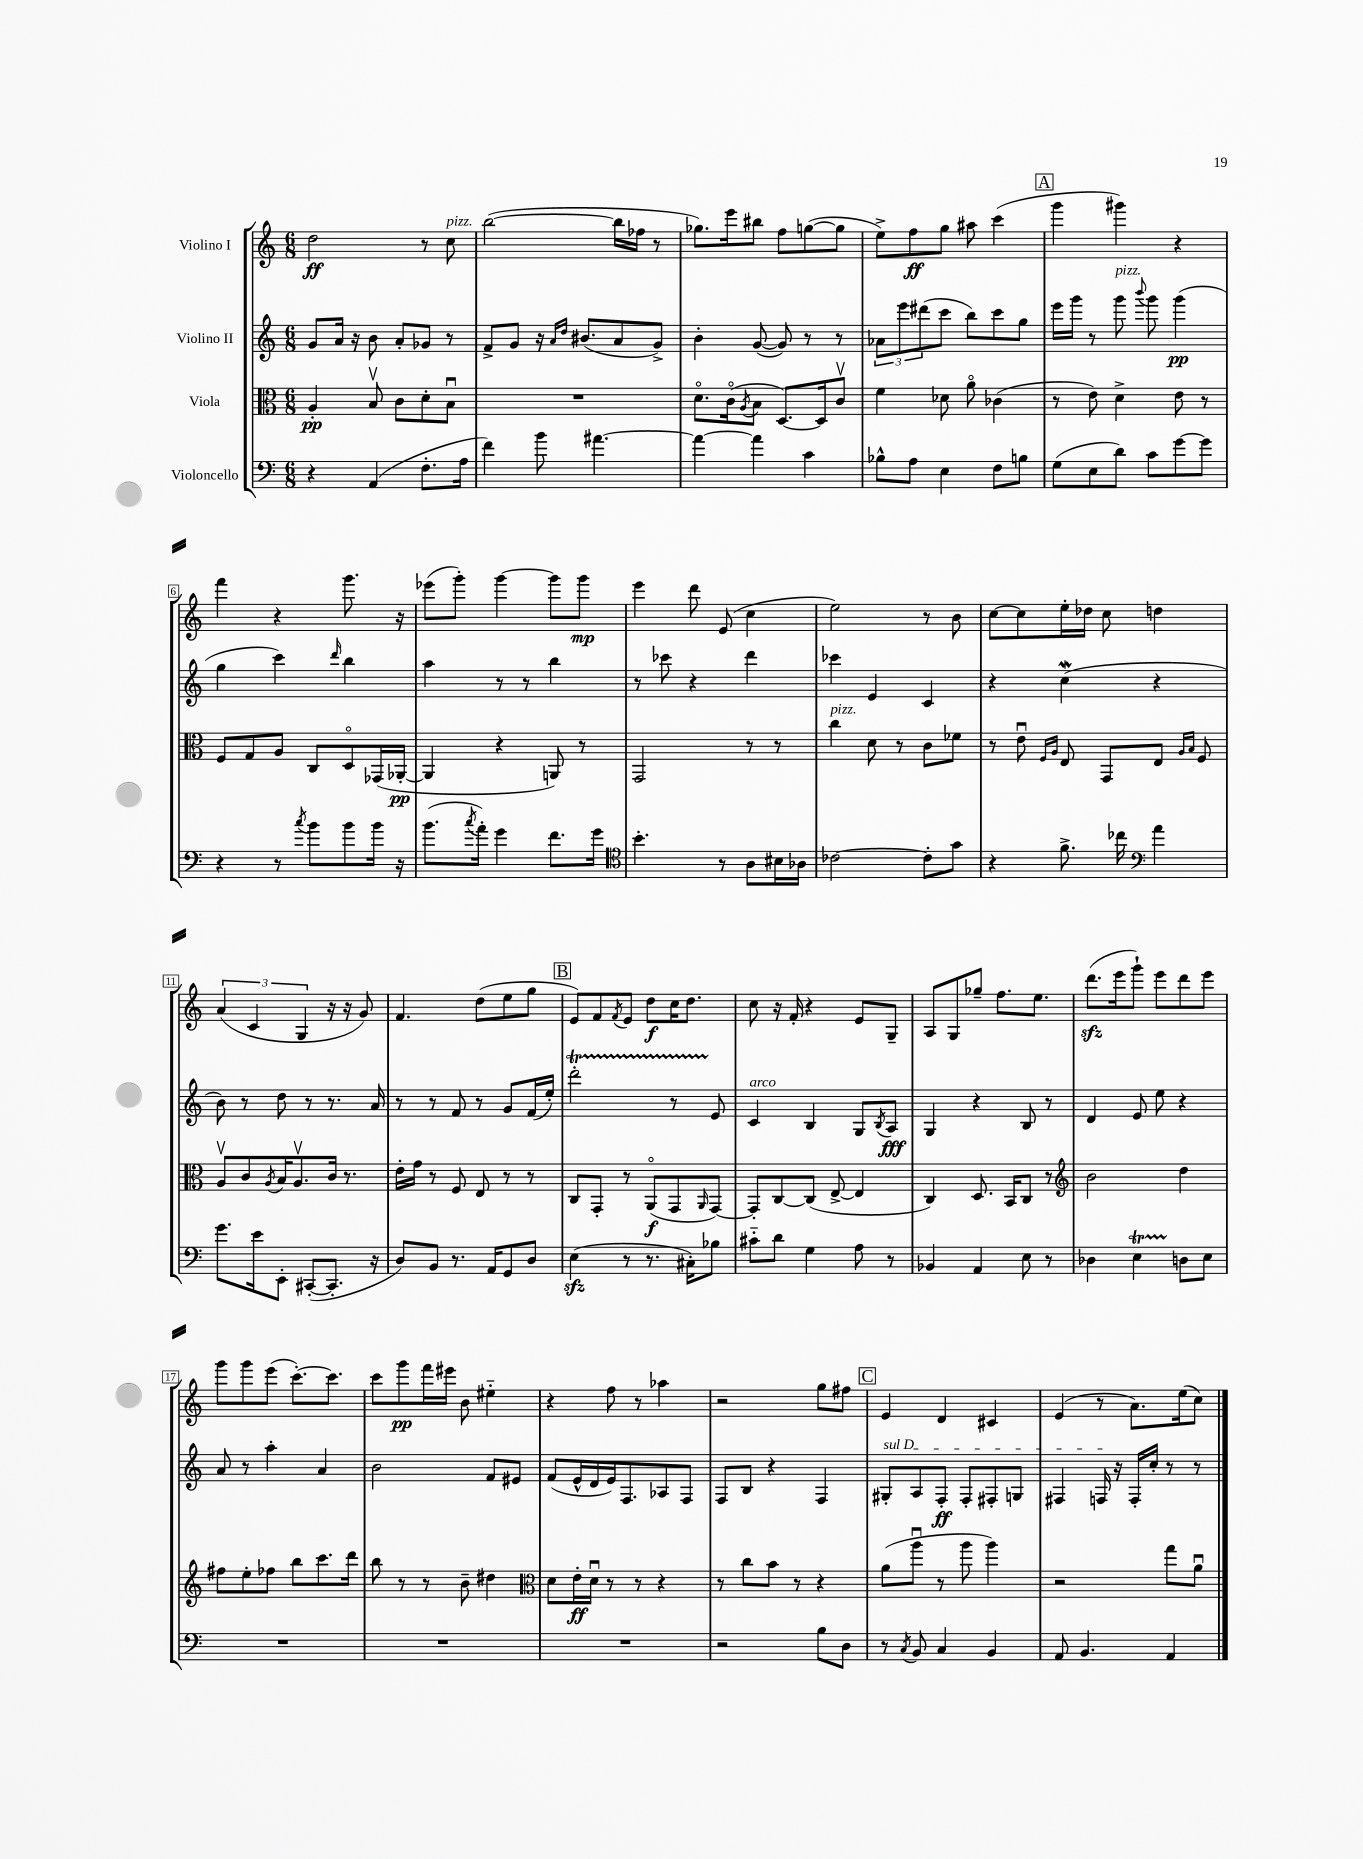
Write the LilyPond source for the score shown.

<<
\new StaffGroup <<
\new Staff = "s0" \with { instrumentName = "Violino I" } {
    \clef treble \key c \major \numericTimeSignature \time 6/8
    d''2\ff r8 c''8^\markup { \italic "pizz." } |
    b''2~( b''16 fes''16 r8 |
    ges''8.) e'''16 bis''8 f''8 g''8~( g''8 |
    e''8->) f''8\ff g''8 ais''8 c'''4( |
    \mark \markup { \box "A" } g'''4 gis'''4) r4 |
    f'''4 r4 g'''8. r16 |
    ees'''8( g'''8-.) g'''4~ g'''8 g'''8\mp |
    e'''4 d'''8 e'8( c''4 |
    e''2) r8 b'8 |
    c''8~ c''8 e''16-. des''16 c''8 d''4 |
    \tuplet 3/2 { a'4( c'4 g4 } r16 r16 g'8) |
    f'4. d''8( e''8 g''8 |
    \mark \markup { \box "B" } e'8) f'8 \acciaccatura { f'8 } e'8 d''8\f c''16 d''8. |
    c''8 r16 f'16-. r4 e'8 g8-- |
    a8 g8 ges''8-- f''8. e''8. |
    d'''8.\sfz( e'''16 g'''8-!) e'''8 d'''8 e'''8 |
    g'''8 g'''8 e'''8( c'''8.~-.) c'''8. |
    c'''8 g'''8\pp f'''16 eis'''16 b'8 eis''4-_ |
    r4 f''8 r8 aes''4 |
    r2 g''8 fis''8 |
    \mark \markup { \box "C" } e'4 d'4 cis'4 |
    e'4( r8 a'8.) e''16( c''8) \bar "|." |
}
\new Staff = "s1" \with { instrumentName = "Violino II" } {
    \clef treble \key c \major \numericTimeSignature \time 6/8
    g'8 a'16 r16 b'8 a'8-. ges'8 r8 |
    f'8-> g'8 r16 \grace { a'16 d''16 } bis'8.( a'8 g'8->) |
    b'4-. g'8~( g'8) r8 r8 |
    \tuplet 3/2 { aes'8 e'''8 dis'''8( } c'''8 b''8) c'''8 g''8 |
    \mark \markup { \box "A" } e'''16 g'''16 r8 g'''8^\markup { \italic "pizz." } \appoggiatura { b'''8 } g'''8 g'''4\pp( |
    g''4 c'''4) \grace { d'''16 } b''4 |
    a''4 r8 r8 b''4 |
    r8 ces'''8 r4 d'''4 |
    ces'''4 e'4 c'4 |
    r4 c''4\mordent( r4 |
    b'8) r8 d''8 r8 r8. a'16 |
    r8 r8 f'8 r8 g'8 f'16( e''16-.) |
    \mark \markup { \box "B" } d'''2-.\startTrillSpan r8 e'8\stopTrillSpan |
    c'4^\markup { \italic "arco" } b4 g8 \acciaccatura { b8 } a8\fff |
    g4 r4 b8 r8 |
    d'4 e'8 e''8 r4 |
    a'8 r8 a''4-. a'4 |
    b'2 f'8 eis'8 |
    f'8( e'16-^ d'16 e'16) f8. aes8 f8 |
    f8 b8 r4 f4 |
    \mark \markup { \box "C" } \once \override TextSpanner.bound-details.left.text = \markup { \italic "sul D" } gis8-.\startTextSpan a8 f8-.\ff f8-. fis8-. g8 |
    fis4 f16\stopTextSpan r16 f16-. c''16-. r8 r8 \bar "|." |
}
\new Staff = "s2" \with { instrumentName = "Viola" } {
    \clef alto \key c \major \numericTimeSignature \time 6/8
    a4-.\pp b8\upbow c'8 d'8-. b8\downbow |
    R2. |
    d'8.\flageolet c'16\flageolet( \acciaccatura { a8 } b8 d8.~) d16 c'8\upbow |
    f'4 des'8 a'8\flageolet ces'4( |
    \mark \markup { \box "A" } r8 e'8) d'4-> e'8 r8 |
    f8 g8 a8 c8 d8\flageolet ges,16( aes,16~-.\pp |
    aes,4 r4 a,8) r8 |
    g,2 r8 r8 |
    c''4^\markup { \italic "pizz." } d'8 r8 c'8 fes'8 |
    r8 e'8\downbow \grace { f16 a16 } e8 g,8 e8 \grace { a16 b16 } f8 |
    a8\upbow c'8 \acciaccatura { a8 } b16 a8.\upbow c'16 r8. |
    e'16-. g'16 r8 f8 e8 r8 r8 |
    \mark \markup { \box "B" } c8 g,8-. r8 a,8\flageolet\f( g,8 \grace { a,16 } g,8~) |
    g,8-. c8~ c8( e8~-> e4 |
    c4) d8. b,16 c8 r8 |
    \clef treble b'2 d''4 |
    fis''8 e''8-. fes''8 b''8 c'''8. d'''16 |
    b''8 r8 r8 b'8-- dis''4 |
    \clef alto d'8 e'16-.\ff d'16\downbow r8 r8 r4 |
    r8 c''8 b'8 r8 r4 |
    \mark \markup { \box "C" } a'8( a''8\downbow r8 a''8 a''4) |
    r2 g''8 a'8\downbow \bar "|." |
}
\new Staff = "s3" \with { instrumentName = "Violoncello" } {
    \clef bass \key c \major \numericTimeSignature \time 6/8
    r4 a,4( f8.-. a16 |
    f'4) b'8 ais'4.~ |
    ais'4~ ais'4 c'4 |
    bes8-^ a8 e4 f8 b8 |
    \mark \markup { \box "A" } g8( e8 d'8) c'8 g'8~ g'8 |
    r4 r8 \acciaccatura { c''8 } b'8 b'8 b'16 r16 |
    b'8.( \acciaccatura { c''8 } a'16-.) g'4 f'8. g'16 |
    \clef tenor b'4.-. r8 a8 bis16 aes16 |
    ces'2~ ces'8-. g'8 |
    r4 f'8.-> ces''16 \clef bass a'4 |
    g'8. e'16 e,8-. cis,8~-.( cis,8.-. r16 |
    d8) b,8 r8. a,16 g,8 d8 |
    \mark \markup { \box "B" } e4\sfz( r8 r8. cis16-.) bes8 |
    cis'8-_ d'8 g4 a8 r8 |
    bes,4 a,4 e8 r8 |
    des4 e4\startTrillSpan d8\stopTrillSpan e8 |
    R2. |
    R2. |
    R2. |
    r2 b8 d8 |
    \mark \markup { \box "C" } r8 \acciaccatura { c8 } b,8 c4 b,4 |
    a,8 b,4. a,4 \bar "|." |
}
>>
>>
\layout { \context { \Score \override BarNumber.stencil = #(make-stencil-boxer 0.1 0.3 ly:text-interface::print) } }
